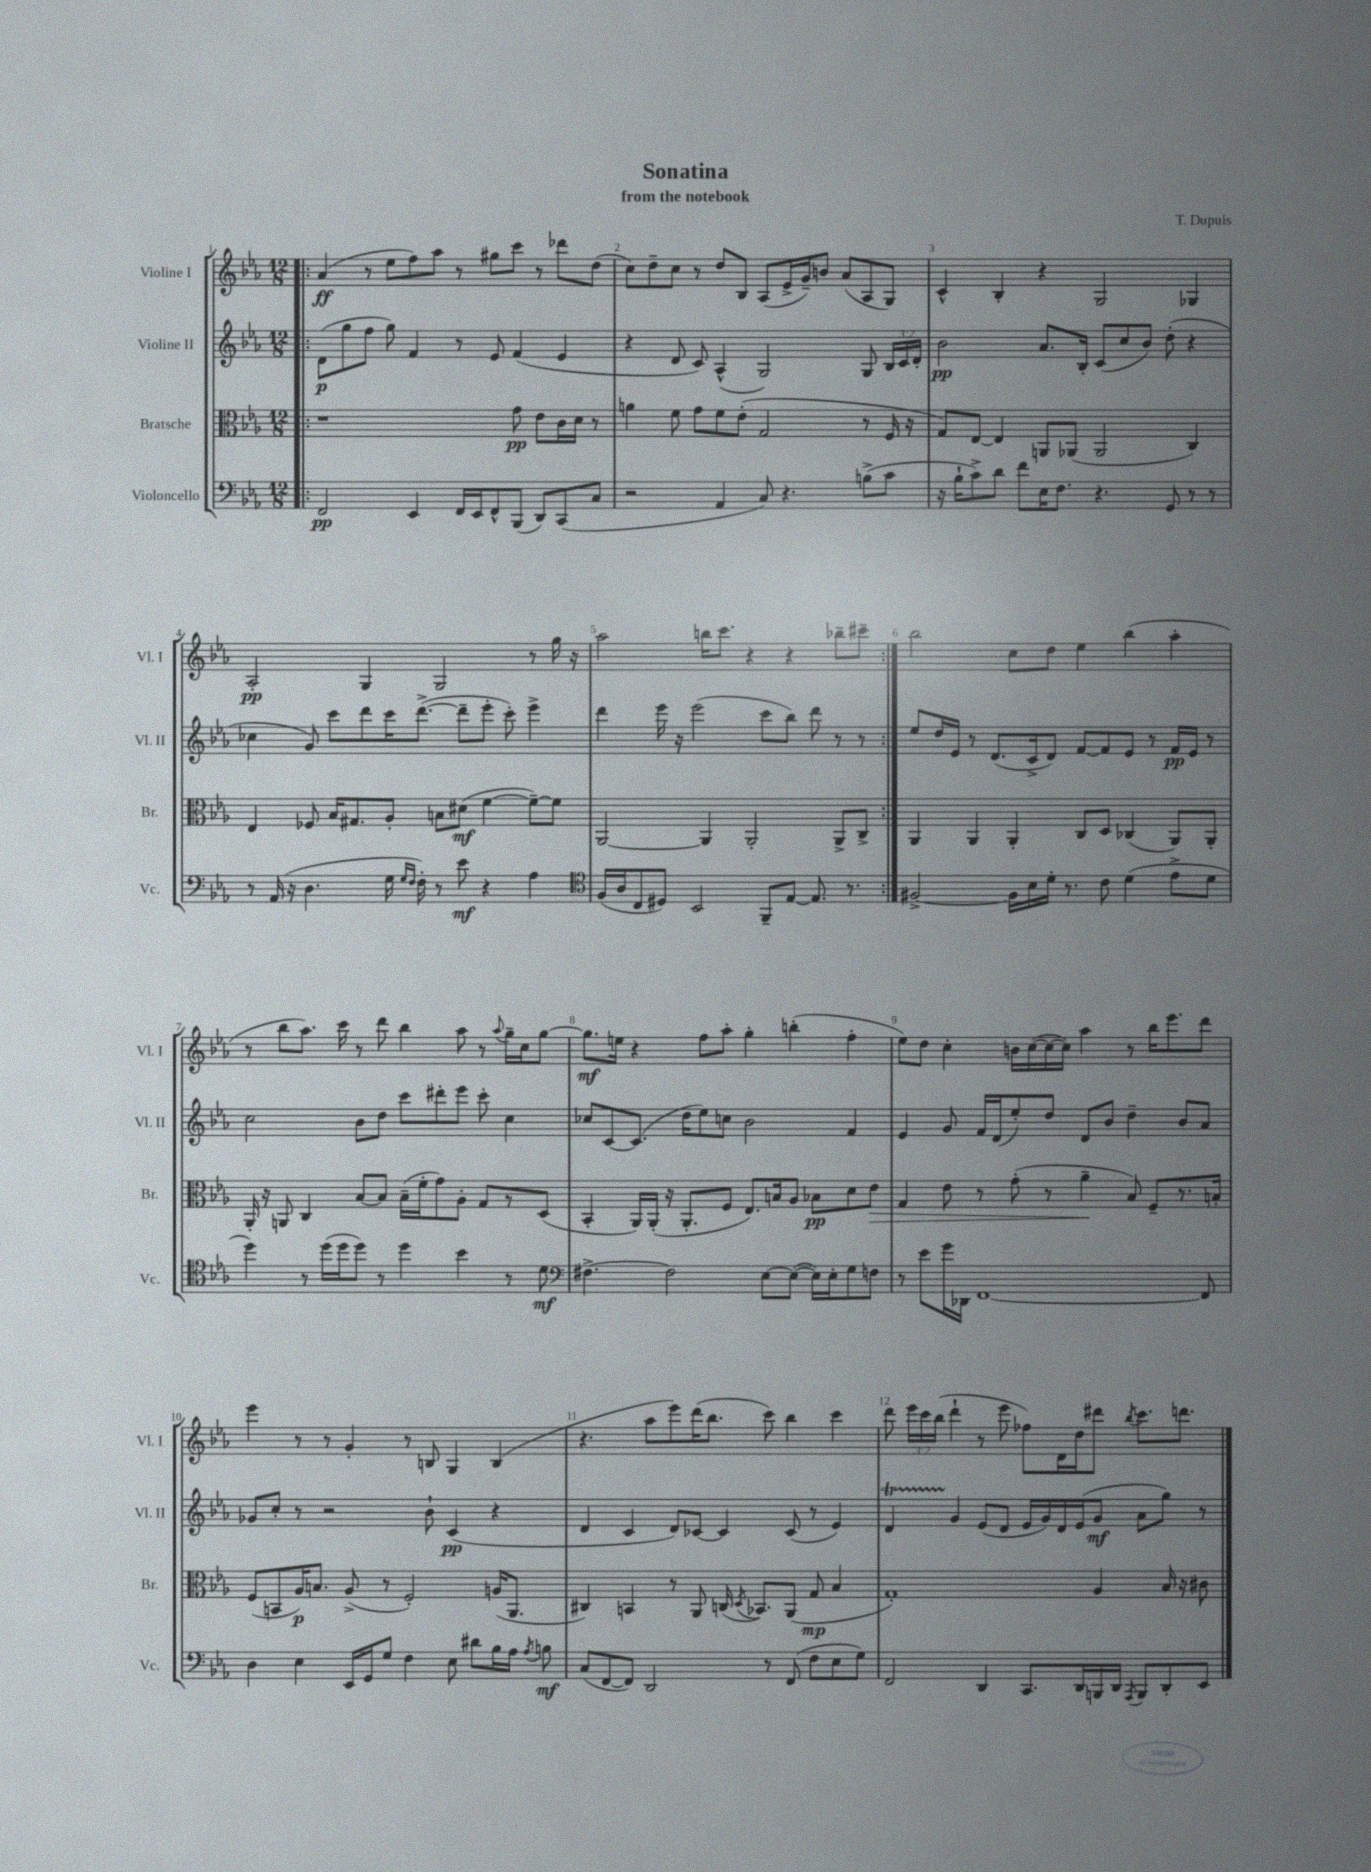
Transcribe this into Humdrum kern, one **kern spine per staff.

**kern	**kern	**kern	**kern
*staff4	*staff3	*staff2	*staff1
*clefF4	*clefC3	*clefG2	*clefG2
*k[b-e-a-]	*k[b-e-a-]	*k[b-e-a-]	*k[b-e-a-]
*M12/8	*M12/8	*M12/8	*M12/8
=!|:	=!|:	=!|:	=!|:
2FF/	1r	(8d\L	(4a-/
.	.	8gg\	.
.	.	8ff\J	8r
.	.	8gg\)	8ee-\L
4EE-/	.	4f/	8ff\)
.	.	.	8aa-\J
16FF/LL	.	8r	8r
16EE-/J	.	.	.
8FF^^/	.	8e-/	8gg#\L
(8BBB-/J	8g\	(4f/	8ccc\J
8DD/L)	8e-\L	.	8r
(8CC/	16c\L	4e-/	8ddd-\L
.	16d\JJ	.	.
8C/J	8r	.	(8dd\J
=	=	=	=
2r	4a\	4r	8cc\L)
.	.	.	8dd~\
.	8f\	8d/	8cc\J
.	8g\L	8c/)	8r
4AA-/	8f\	(4A-^^/	8dd/L
.	(8e-'\J	.	8B-/J
8C/)	2G/	2G/)	(8A-/L
4.r	.	.	16e-^/L
.	.	.	16g~/J)
.	.	.	8b/J
.	.	.	(8a-/L
(8B^\L	8r	8G/	8A-/
8c\J	16F/	24B-/LL	8G/J)
.	.	24c/	.
.	16r	.	.
.	.	24d'/JJ	.
=	=	=	=
16r	8G/L)	2b-\	4c^^/
16B-`\LK	.	.	.
8c^\)	[8E-/J	.	.
8d\J	4E-/]	.	4B-'/
8f\L	.	.	.
16E-\K	8AA/L	8.a-/L	4r
8.F\J	.	.	.
.	(8AA-/J	.	.
.	.	16B-'/Jk	.
4.r	2AA-/	(8c/L	2G/
.	.	8cc/	.
.	.	8b-/J)	.
8GG/	.	(8dd'\	.
8r	4C/)	4r	4G-/
8r	.	.	.
=	=	=	=
8r	4E-/	4cc-\	2A-'/
(16AA-/	.	.	.
16r	.	.	.
4.D\	8F-/	8g/)	.
.	16B-/LK	8ccc\L	.
.	8.G#/	.	.
.	.	8ddd\	4G/
16G\	8A-'/J	16ccc\K	.
16qqG/LL	.	.	.
16qqF/JJ	.	.	.
16F'\)	.	([8.ddd^\J	.
8r	8B\L	.	2G/
8e-\	(8d#\J	8ddd~\]L	.
4r	[4f\	8eee-'\J	.
.	.	8ccc'\)	.
4A-\	8f~\_L)	4eee-^\	8r
.	8f\]J	.	16gg\
.	.	.	16r
=	=	=	=
*clefC4	*	*	*
(16F/LL	[2AA-/	4ddd\	2aa-\
16A-/J	.	.	.
8C/	.	.	.
8D#/J)	.	16eee-\	.
.	.	16r	.
2BB-/	.	(2eee-\	.
.	4AA-/]	.	16bb\LK
.	.	.	8.ccc\J
.	2AA-'/	.	4r
8FF~/L	.	8ccc\L	.
[8E-/J	.	8bb-\J)	4r
8.E-/]	.	8ddd\	.
.	8AA-^/L	8r	8bb-~\L
8.r	.	.	.
.	8C^/J	8r	8ccc#~\J
=:|!	=:|!	=:|!	=:|!
[2F#^/	4AA-/	8ee-/L	2bb-\
.	.	16dd/L	.
.	.	16e-/JJ	.
.	4AA-/	8r	.
.	.	(8.d/L	.
16F#\]LL	4AA-'/	.	8cc\L
16B-\	.	16c^/k	.
16d'\JJ	.	8d/J)	8dd\J
8.r	.	.	.
.	8C/L	[8f/L	4ee-\
8c\	8D/J	8f/]	.
(4d\	(4C-/	8e-/J	(4bb-\
.	.	8r	.
8e-^\L	8AA-/L)	16f/LL	4aa-'\
.	.	16e-/JJ	.
8d\J	8AA-'/J	8r	.
=	=	=	=
4dd\)	16AA-'/	2cc\	8r
.	16r	.	.
.	8AA/	.	8bb-\L
8r	4C/	.	8.aa-\J)
(16dd\LL	.	.	.
16dd\J	.	.	16ccc\
8dd\J)	[8B-/L	8b-\L	8r
8r	8B-/]J	8dd\J	8ddd\
4dd\	(16B-~\LL	8ccc\L	4bb-\
.	16f'\J	.	.
.	8g\)	8ddd#'\	.
4b-\	8A-'\J	8eee-\J	8aa-\
.	8G/L	8ccc'\	8r
.	.	.	8qqaa-/
8r	8r	4cc\	16gg~\LL
.	.	.	16cc\J
8d\	(8D/J	.	[8gg\J
=	=	=	=
*clefF4	*	*	*
[4.F#^\	4BB-'/	8cc-/L	8.gg\]L
.	.	[8c/	.
.	.	.	16ee\Jk
.	16AA-/LL)	(8.c/]J	4r
.	(16AA-'/JJ	.	.
2F#\]	16r	.	.
.	8.AA-'/L	16dd\LK	.
.	.	8ee-\)	8ff\L
.	8F/J	8cc\J	8aa-'\J
.	8.E-/L)	2b-\	4gg'\
[8E-\L	.	.	.
.	16B/k	.	.
(8E-\_J	8A-/J	.	(4bb'\
16E-\]LL)	8B-\L	.	.
16E-'\J	.	.	.
8G\	8d\	4f/	4ff'\
8F\J	8e-\J	.	.
=	=	=	=
8r	4G/	4e-/	8ee-\L)
8e-\L	.	.	8dd\J
16g\L	8e-\	8g/	4cc'\
16DD-\JJ	.	.	.
[1FF	8r	16f/LL	.
.	.	(16d/J	.
.	(8g'\	8ee-'/)	16b\LL
.	.	.	([16cc\
.	8r	8dd/J	16cc\_
.	.	.	16cc\]JJ)
.	4a-~\	8d/L	4aa-\
.	.	8b-/J	.
.	8B-/)	4dd~\	8r
.	8F~/L	.	16bb-\LK
.	.	.	8.eee-\
.	8.r	8b-/L	.
8FF/]	.	8a-/J	8ddd\J
.	16B'/Jk	.	.
=	=	=	=
4D\	(8F/L	8g-/L	4eee-\
.	8BB/	8cc'/J	.
4E-\	16A-/K)	8r	8r
.	8.B/J	.	.
.	.	2r	8r
16EE-/LL	(8A-^/	.	4g'/
16GG/J	.	.	.
8G/J	8r	.	.
4F\	2F'/)	.	8r
.	.	8b-`\	8B/
8E-\	.	(4c/	4G/
8d#\L	.	.	.
16B-\L	(16A/LK	4r	(4B/
16A-\JJ	8.AA-/J	.	.
8qA-/	.	.	.
8B\	.	.	.
=	=	=	=
(8C/L	4C#/)	4d/	4.r
[8FF/	.	.	.
8FF/]J)	4BB/	4c/	.
2DD/	.	.	8aa-\L
.	8r	8d/L)	8eee-\)
.	8AA-/	[8c-/J	(16ddd\K
.	.	.	8.bb-\J
.	(16C/	4c-/]	.
.	8qD/	.	.
.	8.BB-/L)	.	.
8r	.	.	8ccc\)
(8FF/	(8AA-/J	(8c-/	4bb-\
8F\L	8G/	8r	.
8E-\	4B-/	4e-/)	4ccc\
8G\J)	.	.	.
=	=	=	=
2FF/	1G')	4d/	8ddd\
.	.	.	24eee-\LL
.	.	.	24ccc\
.	.	.	(24bb-\JJ
.	.	4g/	4ddd`\
4DD/	.	(8e-/L	8r
.	.	8d/J	8eee-\
8.CC/L	.	16e-/LL	8ff-\L)
.	.	16g/)	.
.	.	16d/	16d\L
16DD/L	.	(16e-/J	16dd\J
16BBB/	4A-/	8g/J	8ddd#\J
16DD/JJ	.	.	.
8qAAA-/	.	.	8qbb-/
8BBB/L	.	8a-\L	8.ccc\L
8DD'/	16B-/	8gg\J)	.
.	16r	.	8.ddd\J
8EE-/J	8c#\	8r	.
==	==	==	==
*-	*-	*-	*-
